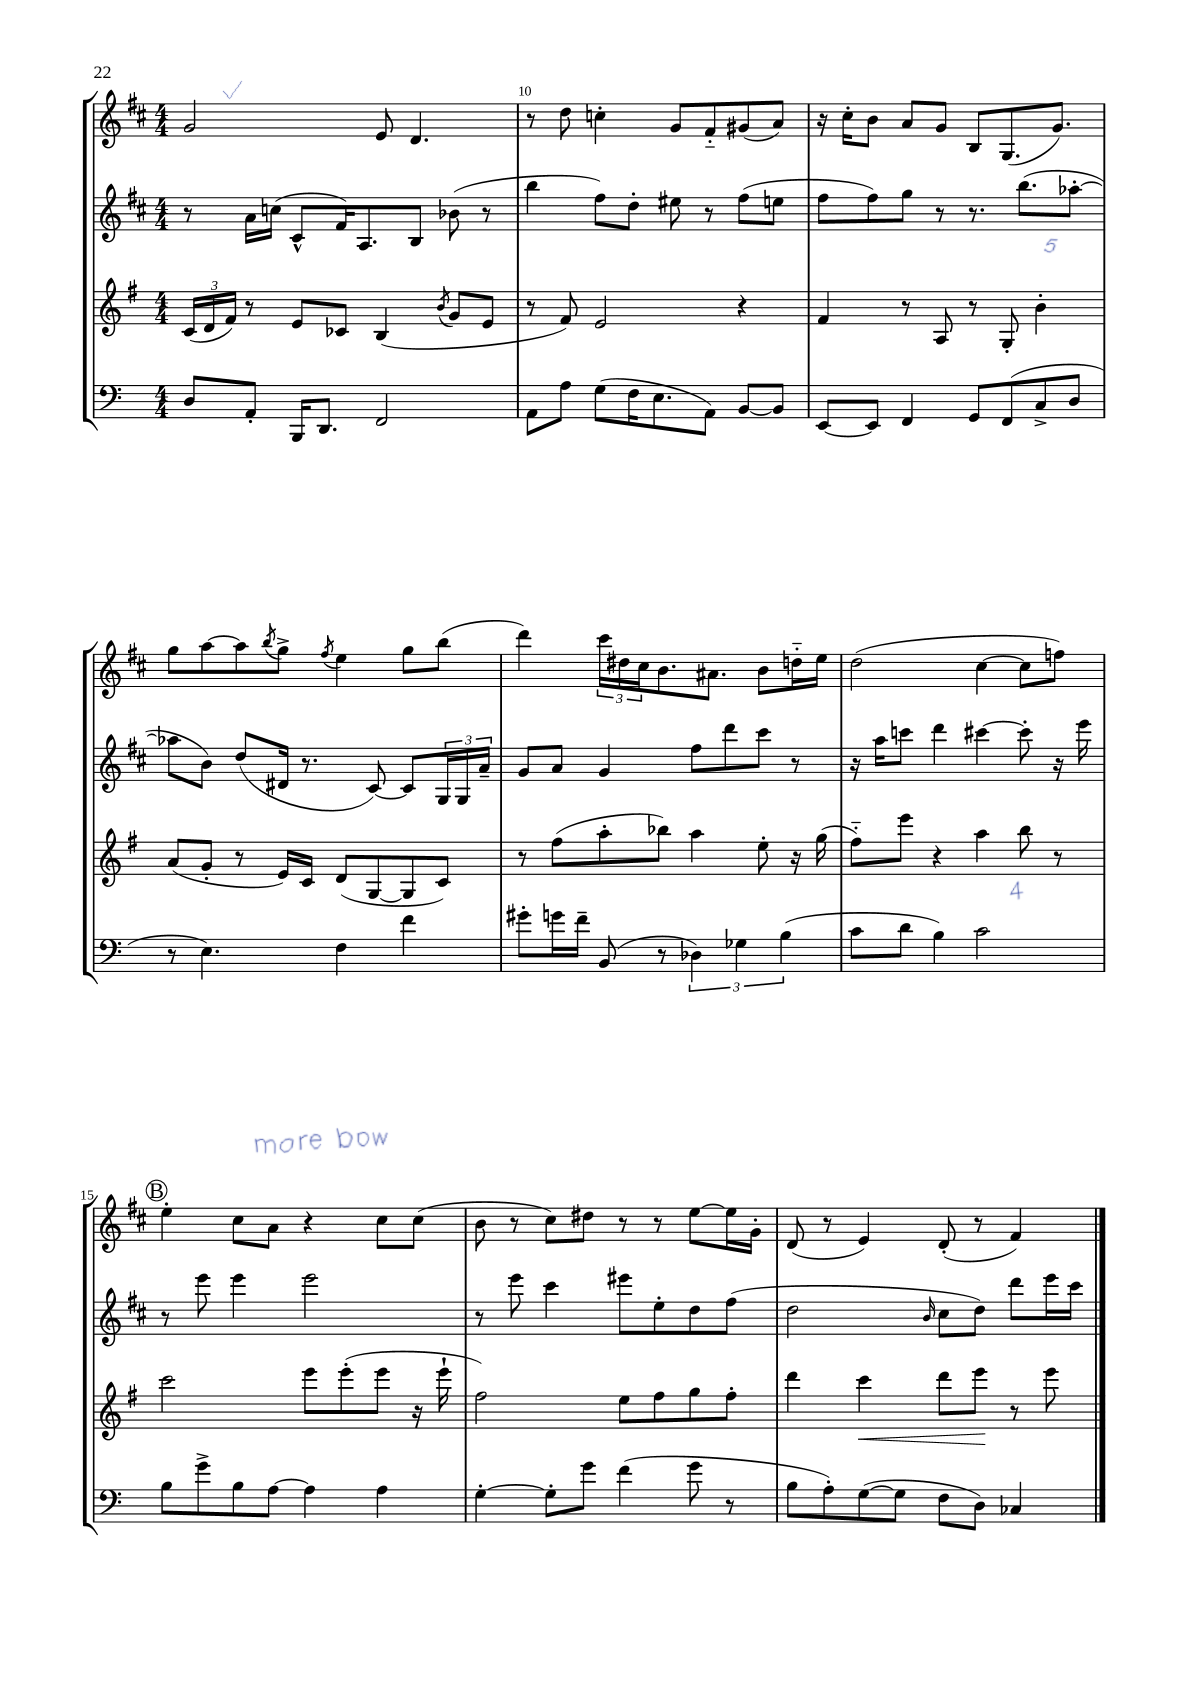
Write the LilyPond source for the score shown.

<<
\new StaffGroup <<
\new Staff = "s0" {
    \clef treble \key d \major \numericTimeSignature \time 4/4
    g'2 e'8 d'4. |
    r8 d''8 c''4-. g'8 fis'8-_ gis'8( a'8) |
    r16 cis''16-. b'8 a'8 g'8 b8 g8.( g'8.) |
    g''8 a''8~ a''8 \acciaccatura { b''8 } g''8-> \acciaccatura { fis''8 } e''4 g''8 b''8( |
    d'''4) \tuplet 3/2 { cis'''16 dis''16 cis''16 } b'8. ais'8. b'8 d''16-_ e''16 |
    d''2( cis''4~ cis''8 f''8) |
    \mark \markup { \circle "B" } e''4-. cis''8 a'8 r4 cis''8 cis''8( |
    b'8 r8 cis''8) dis''8 r8 r8 e''8~ e''16 g'16-. |
    d'8( r8 e'4) d'8-.( r8 fis'4) \bar "|." |
}
\new Staff = "s1" {
    \clef treble \key d \major \numericTimeSignature \time 4/4
    r8 a'16 c''16( cis'8-^ fis'16) a8. b8 bes'8( r8 |
    b''4 fis''8) d''8-. eis''8 r8 fis''8( e''8 |
    fis''8 fis''8) g''8 r8 r8. b''8.( aes''8~-. |
    aes''8 b'8) d''8( dis'16 r8. cis'8~) cis'8 \tuplet 3/2 { g16 g16 a'16-- } |
    g'8 a'8 g'4 fis''8 d'''8 cis'''8 r8 |
    r16 a''16 c'''8 d'''4 cis'''4~ cis'''8-. r16 e'''16 |
    \mark \markup { \circle "B" } r8 e'''8 e'''4 e'''2 |
    r8 e'''8 cis'''4 eis'''8 e''8-. d''8 fis''8( |
    d''2 \grace { b'16 } cis''8 d''8) d'''8 e'''16 cis'''16 \bar "|." |
}
\new Staff = "s2" {
    \clef treble \key g \major \numericTimeSignature \time 4/4
    \tuplet 3/2 { c'16( d'16 fis'16) } r8 e'8 ces'8 b4( \acciaccatura { b'8 } g'8 e'8 |
    r8 fis'8) e'2 r4 |
    fis'4 r8 a8 r8 g8-. b'4-. |
    a'8( g'8-. r8 e'16) c'16 d'8( g8~ g8 c'8) |
    r8 fis''8( a''8-. bes''8) a''4 e''8-. r16 g''16( |
    fis''8-_) e'''8 r4 a''4 b''8 r8 |
    \mark \markup { \circle "B" } c'''2 e'''8 e'''8-.( e'''8 r16 e'''16-! |
    fis''2) e''8 fis''8 g''8 fis''8-. |
    d'''4 c'''4\< d'''8 e'''8\! r8 e'''8 \bar "|." |
}
\new Staff = "s3" {
    \clef bass \key c \major \numericTimeSignature \time 4/4
    d8 a,8-. b,,16 d,8. f,2 |
    a,8 a8 g8( f16 e8. a,8) b,8~ b,8 |
    e,8~ e,8 f,4 g,8 f,8( c8-> d8 |
    r8 e4.) f4 f'4 |
    gis'8-. g'16 f'16-- b,8( r8 \tuplet 3/2 { des4) ges4 b4( } |
    c'8 d'8 b4) c'2 |
    \mark \markup { \circle "B" } b8 g'8-> b8 a8~ a4 a4 |
    g4~-. g8-. g'8 f'4( g'8 r8 |
    b8 a8-.) g8~( g8 f8 d8) ces4 \bar "|." |
}
>>
>>
\layout { \context { \Score currentBarNumber = #9 \override BarNumber.break-visibility = ##(#f #t #t) barNumberVisibility = #(every-nth-bar-number-visible 5) } }
